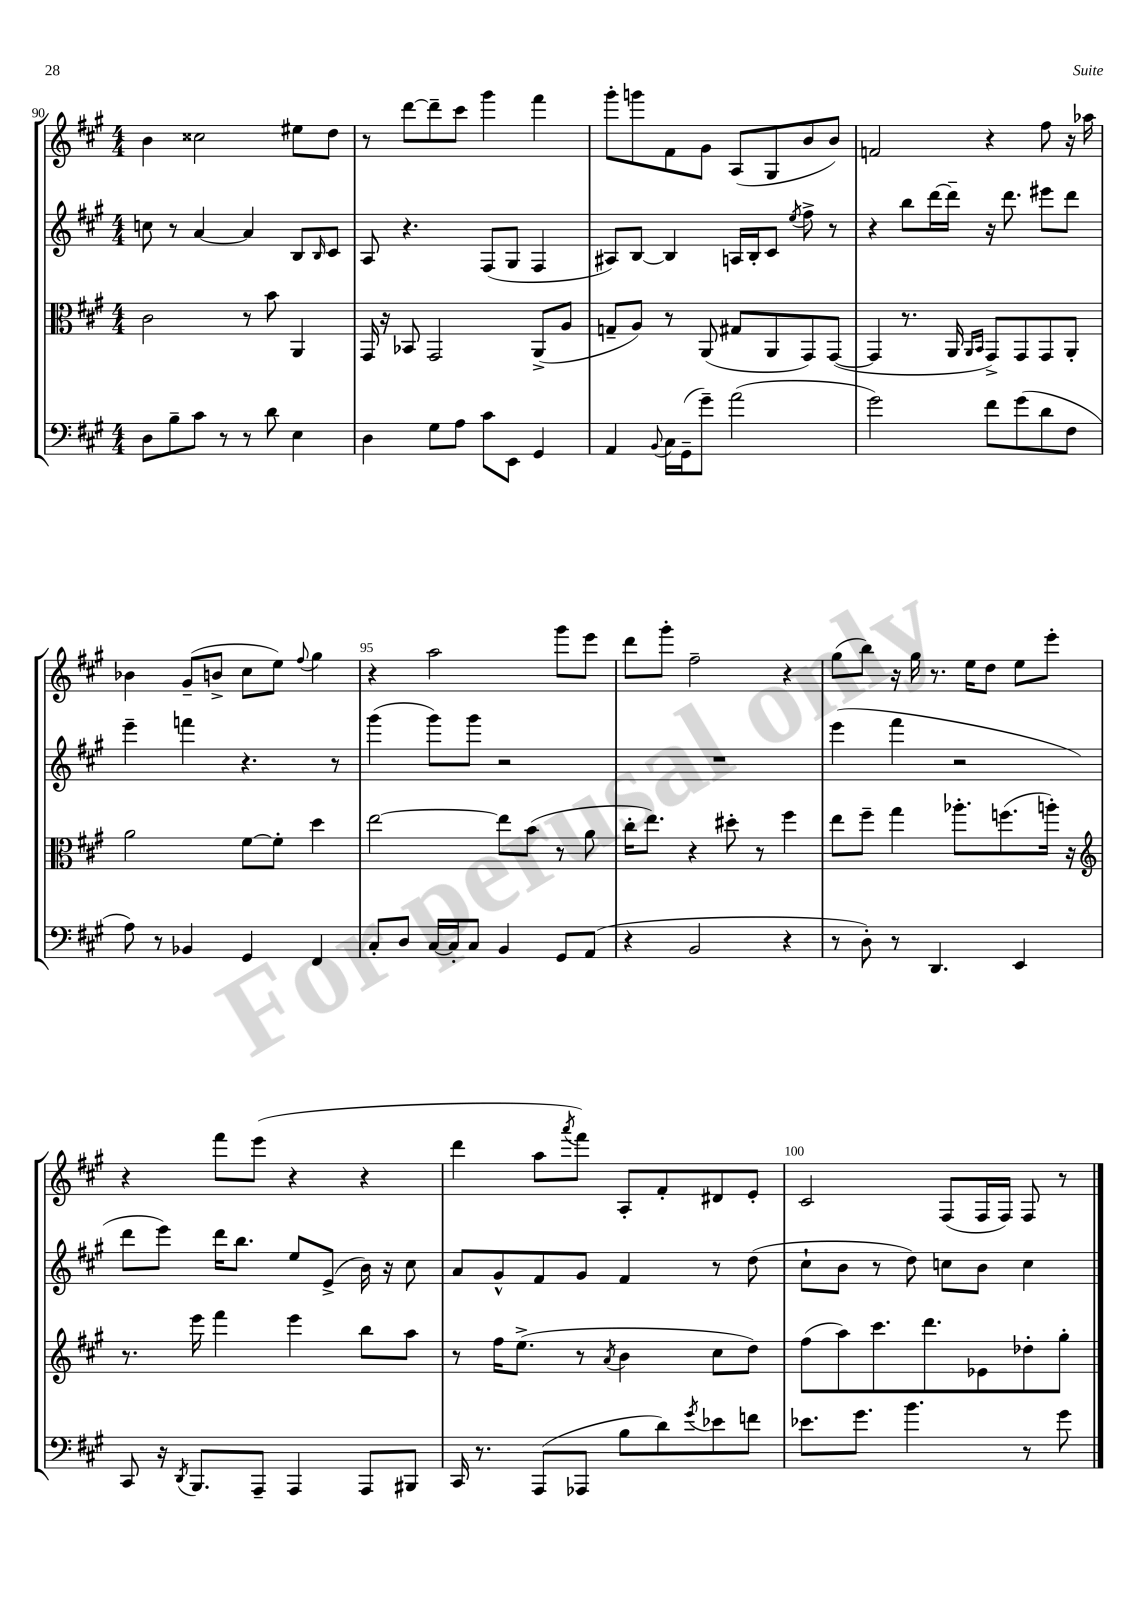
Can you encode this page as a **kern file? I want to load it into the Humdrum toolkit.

**kern	**kern	**kern	**kern
*part4	*part3	*part2	*part1
*staff4	*staff3	*staff2	*staff1
*clefF4	*clefC3	*clefG2	*clefG2
*k[f#c#g#]	*k[f#c#g#]	*k[f#c#g#]	*k[f#c#g#]
*M4/4	*M4/4	*M4/4	*M4/4
=90	=90	=90	=90
8D\L	2c#\	8ccn\	4b\
8B~\	.	8r	.
8c#\J	.	[4a/	2cc##X\
8r	.	.	.
8r	8r	4a/]	.
8d\	8b\	.	.
4E\	4AA/	8B/L	8ee#X\L
.	.	16qqB/	.
.	.	8c#/J	8dd\J
=91	=91	=91	=91
4D\	16GG#/	8A/	8r
.	16r	.	.
.	8BB-X/	4.r	[8ddd\L
8G#\L	2GG#/	.	8ddd~\]
8A\J	.	.	8ccc#\J
8c#\L	.	(8F#/L	4ggg#\
8EE\J	.	8G#/J	.
4GG#/	(8AA^/L	4F#/	4fff#\
.	8A/J	.	.
=92	=92	=92	=92
4AA/	8Gn~/L	8A#X/L)	8ggg#'\L
.	8A/J)	[8B/J	8gggn\
8qqBB/	.	.	.
16C#\LL	8r	4B/]	8f#\
(16GG#~\J	.	.	.
8g#~\J)	(8AA/	.	8g#\J
(2a\	8G#X/L	16An/LL	(8A/L
.	.	16B'/J	.
.	8AA/	8c#/J	8G#/
.	.	8qee/	.
.	8GG#/)	8ff#^\	8b/
.	([8GG#/J	8r	8b/J)
=93	=93	=93	=93
2g#\)	4GG#/]	4r	2fn/
.	8.r	8bb\L	.
.	.	[16ddd\L	.
.	16AA/	16ddd~\JJ]	.
.	16qqAA/LL	.	.
.	16qqBB/JJ	.	.
8f#\L	8GG#^/L)	16r	4r
.	.	8.ddd\	.
(8g#\	8GG#/	.	.
8d\	8GG#/	8eee#X\L	8ff#\
8F#\J	8AA'/J	8ddd\J	16r
.	.	.	16aa-X\
!!LO:LB:g=z
=94	=94	=94	=94
8A\)	2a\	4eee~\	4b-X\
8r	.	.	.
4BB-X/	.	4fffn\	(8g#~/L
.	.	.	8bn^/J
4GG#/	[8f#\L	4.r	8cc#\L
.	8f#'\J]	.	8ee\J)
.	.	.	8qqff#/
4FF#/	4dd\	.	4gg#\
.	.	8r	.
=95	=95	=95	=95
8C#'/L	[2ee\	(4ggg#\	4r
8D/J	.	.	.
[16C#/LL	.	8ggg#\L)	2aa\
16C#'/J]	.	.	.
8C#/J	.	8ggg#\J	.
4BB/	8ee\L]	2r	.
.	(8b\J	.	.
8GG#/L	8r	.	8ggg#\L
(8AA/J	8a\	.	8eee\J
=96	=96	=96	=96
4r	16cc#'\KL	1r	8ddd\L
.	8.ee\J)	.	.
.	.	.	8ggg#'\J
2BB/	4r	.	2ff#~\
.	8dd#X'\	.	.
.	8r	.	.
4r	4ff#\	.	4r
=97	=97	=97	=97
8r	8ee\L	(4eee\	(8gg#\L
8D'\)	8ff#~\J	.	8bb\J)
8r	4gg#\	4fff#\	16r
.	.	.	16gg#\
4.DD/	.	.	8.r
.	8.aa-X'\L	2r	.
.	.	.	16ee\KL
.	.	.	8dd\J
.	(8.ffn\	.	.
4EE/	.	.	8ee\L
.	16aan'\Jk)	.	8eee'\J
.	16r	.	.
!!LO:LB:g=z
=98	=98	=98	=98
*	*clefG2	*	*
8CC#/	8.r	8ddd\L	4r
16r	.	8eee\J)	.
8qDD/	.	.	.
8.BBB/L	16eee\	.	.
.	4fff#\	16ddd\KL	8fff#\L
.	.	8.bb\J	.
8AAA~/J	.	.	(8eee\J
4AAA/	4eee\	8ee/L	4r
.	.	(8e^/J	.
8AAA/L	8bb\L	16b\)	4r
.	.	16r	.
8BBB#X/J	8aa\J	8cc#\	.
=99	=99	=99	=99
16CC#/	8r	8a/L	4ddd\
8.r	.	.	.
.	16ff#\KL	8g#^^/	.
.	(8.ee^\J	.	.
(8AAA/L	.	8f#/	8aa\L
.	.	.	8qaaa/
8AAA-X/J	8r	8g#/J	8fff#\J)
.	8qa/	.	.
8B\L	4b\	4f#/	8A'/L
8d\)	.	.	8f#'/
8qg#/	.	.	.
8e-X\	8cc#\L	8r	8d#X/
8fn\J	8dd\J)	(8dd\	8e'/J
=100	=100	=100	=100
8.e-X\L	(8ff#\L	8cc#`\L	2c#/
.	8aa\)	8b\J	.
8.g#\J	.	.	.
.	8.ccc#\	8r	.
4.b\	.	8dd\)	.
.	8.ddd\	.	.
.	.	8ccn\L	(8F#/L
.	8e-X\	8b\J	16F#/L
.	.	.	16F#/JJ)
8r	8dd-X'\	4cc\	8F#/
8g#\	8gg#'\J	.	8r
==	==	==	==
*-	*-	*-	*-
